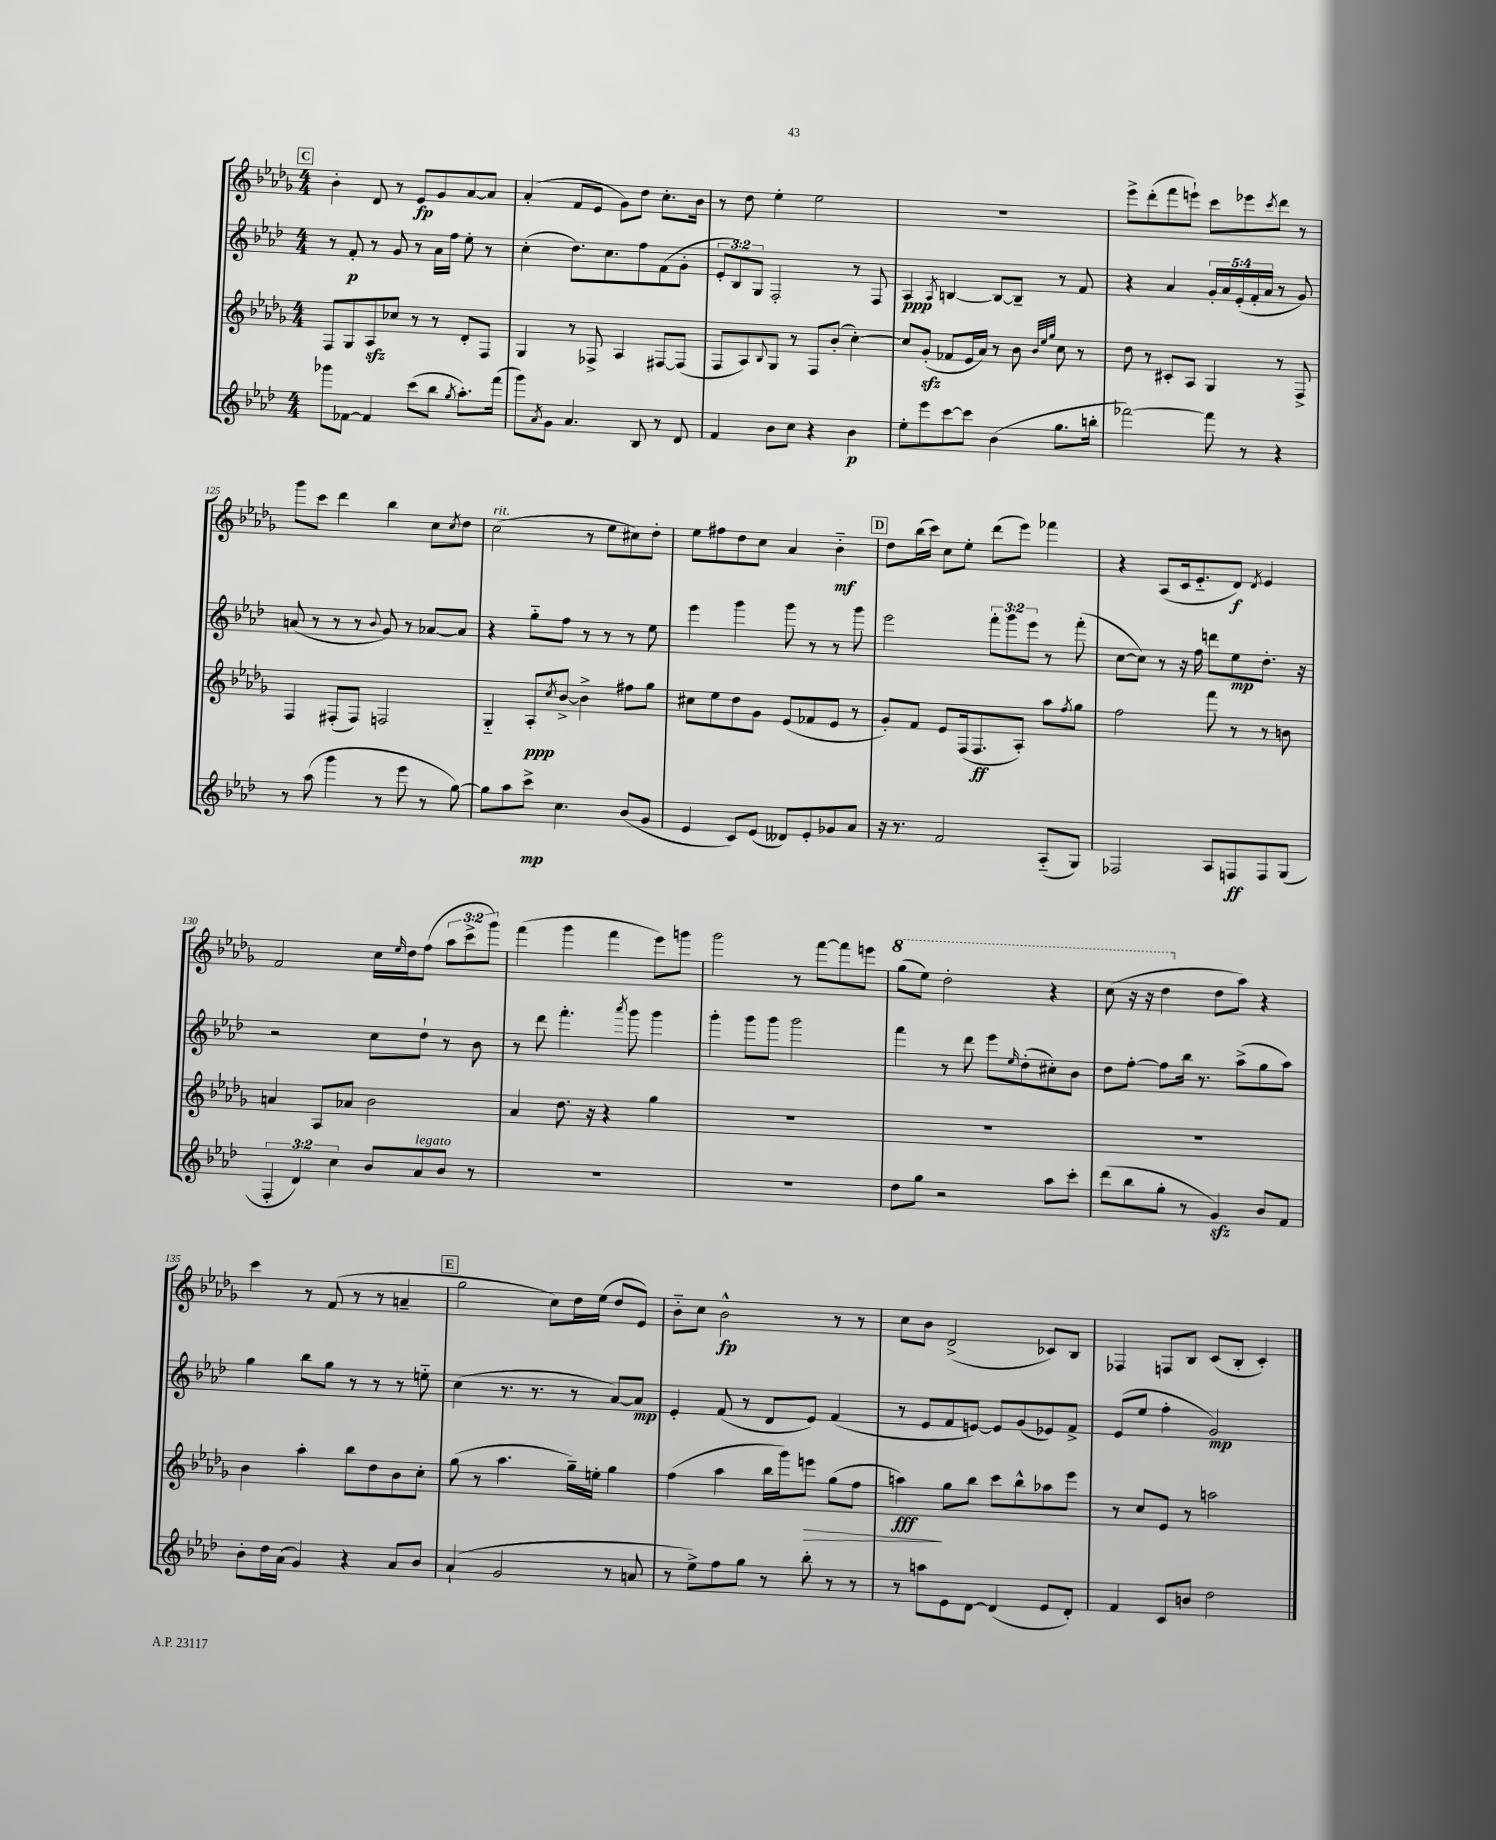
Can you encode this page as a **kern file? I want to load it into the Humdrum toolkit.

**kern	**kern	**kern	**kern
*staff4	*staff3	*staff2	*staff1
*clefG2	*clefG2	*clefG2	*clefG2
*k[b-e-a-d-]	*k[b-e-a-d-g-]	*k[b-e-a-d-]	*k[b-e-a-d-g-]
*M4/4	*M4/4	*M4/4	*M4/4
8ggg-	8F	8r	4b-'
[8f-	8G-	8f'	.
4f-]	8A-	8r	8d-
.	8cc-	8g	8r
(8ccc	8r	8r	8e-
8bb-	8r	16a-	8g-
.	.	16ff	.
8qgg	.	.	.
8.aa-')	8d-'	8ee-'	[8a-
.	8F	8r	8a-]
(16fff	.	.	.
=	=	=	=
8ggg)	4G-	(4cc'	(4a-'
8qa-	.	.	.
8g	.	.	.
4.a-	8r	8.dd-)	8f
.	8F-^	.	8e-
.	.	8.cc	.
.	4A-	.	8g-)
8B-	.	8ff	8dd-
8r	[8F#	(8f	8.cc'
8d-	(8F#]	8g'	.
.	.	.	16b-
=	=	=	=
4f	8F	12e-'	8r
.	.	12B-)	.
.	8A-)	.	8dd-
.	.	12G	.
.	8qqB-	.	.
8b-	8G-	2F'	4ee-'
8cc	8r	.	.
4r	8F	.	2ee-
.	(8b-'	.	.
4b-	[4cc')	8r	.
.	.	8F	.
=	=	=	=
8ee-'	8cc]	4A-	1r
8eee-	(8g-'	.	.
.	.	8qA-	.
[8ccc	8f-	[4B	.
8ccc]	16e-	.	.
.	16a-)	.	.
(4b-	8r	8B_	.
.	8b-	8B~]	.
.	32qqb-	.	.
.	32qqee-	.	.
.	32qqgg-	.	.
8.gg	8cc	8r	.
.	8r	8f	.
16bb'	.	.	.
=	=	=	=
[2fff-)	8dd-	4r	8eee-^
.	8r	.	(8ddd-'
.	8c#'	4a-	8fff
.	8A-	.	8eee`)
8fff-]	4G-	20g'	8ccc
.	.	20a-	.
.	.	(20e-'	.
8r	.	.	8eee-
.	.	20f'	.
.	.	20a-	.
.	.	.	8qccc
4r	8r	8r	8ddd-
.	8F^	8g)	8r
=	=	=	=
8r	4F	(8a	8ggg-
(8aa-	.	8r	8ccc
4ggg	(8F#'	8r	4ddd-
.	8F#)	8r	.
.	.	8qqb-	.
8r	2F	8g)	4bb-
8eee-	.	8r	.
8r	.	[8a-	8cc
.	.	.	8qcc
[8gg)	.	8a-]	8dd-
=	=	=	=
8gg]	4G-'~	4r	(2cc
8aa-	.	.	.
8ccc^	8A-'	8gg'~	.
.	8qcc	.	.
4.cc	[8b-^	8ff	.
.	4b-^]	8r	8r
.	.	8r	8ee-
(8b-	8ff#	8r	8cc#)
8g	8gg-	8ee-	8dd-'
=	=	=	=
4e-	8cc#	4eee-	8ee-
.	8ee-	.	8ff#
8c)	8dd-	4ggg	8dd-
(8e-	8g-	.	8cc
8d--)	(8e-	8ggg	4a-
8e-'	8f-	8r	.
8g-	8e-	8r	4b-'~
8a-	8r	8ggg	.
=	=	=	=
16r	8g-')	2eee-	8dd-
8.r	.	.	.
.	8f	.	(16bb-
.	.	.	16ccc)
2f	8e-	.	8cc
.	(16F	.	8ee-'
.	8.F	.	.
.	.	12fff'	(8ddd-
.	.	12ggg	.
.	8A-')	.	8eee-)
.	.	12eee-	.
(8A-'~	8aa-	8r	4fff-
.	8qff	.	.
8G)	8gg-	(8fff'	.
=	=	=	=
2F-	2ff	[8cc	4r
.	.	8cc])	.
.	.	8r	(8A-
.	.	16r	16c
.	.	16ff	8.e-'~
8A-	8fff	8ddd	.
8F	8r	8ee-	8d-)
.	.	.	8qd-
8F	8r	8.dd-'	4e-
(8G	8b	.	.
.	.	16r	.
=	=	=	=
6F'	4a	2r	2f
6d-)	.	.	.
.	8A-	.	.
6cc	.	.	.
.	8a-	.	.
8b-	2b-	8cc	16cc
.	.	.	16qqee-
.	.	.	16dd-
8a-	.	8dd-`	(8ff
8b-	.	8r	12aa-
.	.	.	12ccc^
8r	.	8b-	.
.	.	.	12ggg-)
=	=	=	=
1r	4a-	8r	(4fff
.	.	8ddd-	.
.	8.dd-	4.fff'	4ggg-
.	16r	.	.
.	4r	.	4fff
.	.	8qaaa-	.
.	.	8ggg	.
.	4gg-	4ggg	8eee-)
.	.	.	8ggg
=	=	=	=
1r	1r	4ggg'	2ggg-
.	.	8ggg	.
.	.	8ggg	.
.	.	2ggg	8r
.	.	.	[8fff
.	.	.	8fff]
.	.	.	8eee
=	=	=	=
8dd-	1r	4fff	(8ggg-
8gg	.	.	8eee-)
2r	.	8r	2ddd-'
.	.	8ddd-	.
.	.	8eee-	.
.	.	16qqee-	.
.	.	(8dd-'	.
8aa-	.	8cc#')	4r
8ccc'	.	8b-	.
=	=	=	=
(8ddd-	1r	8dd-	(8ccc
8bb-	.	[8ff'	16r
.	.	.	16r
8gg'	.	8ff]	4ddd-
8r	.	16bb-	.
.	.	8.r	.
4g)	.	.	8dd-
.	.	(8aa-^	8aa-)
8b-	.	8gg	4r
8f	.	8aa-)	.
=	=	=	=
8b-'	4b-	4gg	4ccc
16dd-	.	.	.
(16a-	.	.	.
4g)	4aa-'	8bb-	8r
.	.	8gg	(8f
4r	8bb-	8r	8r
.	8dd-	8r	8r
8a-	8b-	8r	4a~
8b-	8cc'	8ee'~	.
=	=	=	=
(4a-`	(8gg-	(4cc	2gg-
.	8r	.	.
2g	4.aa-	8.r	.
.	.	8.r	.
.	.	.	8cc)
.	16gg-~)	8r	16dd-
.	16ee'	.	(16ee-
8r	4gg-	[8a-)	8dd-
8a	.	8a-]	8e-)
=	=	=	=
8r	(4ff	4e-'	8b-'~
8ee-^)	.	.	8cc
8ff	4aa-	(8f	2b-^^
8gg	.	8r	.
8r	16bb-	8d-	.
.	16ggg-)	.	.
8bb-'	8eee	8e-)	.
8r	(8gg-	(4f	8r
8r	8ff	.	8r
=	=	=	=
8r	4aa)	8r	8cc
8aa	.	8e-	8b-
8e-	8gg-	8f	(2d-^
[8d-	8bb-	[8e)	.
(4d-]	8ccc	8e]	.
.	8bb-^^	(8g	.
8e-	8aa-	8e-)	8c-)
8d-')	8eee-	8f^	8B-
=	=	=	=
4f	8r	(8e-	4F-
.	8cc	8ee-	.
8c	8e-	4ff'	8F
8b	8r	.	8B-
2dd-	2aa	2g)	(8c
.	.	.	8B-'
.	.	.	4c')
==	==	==	==
*-	*-	*-	*-
